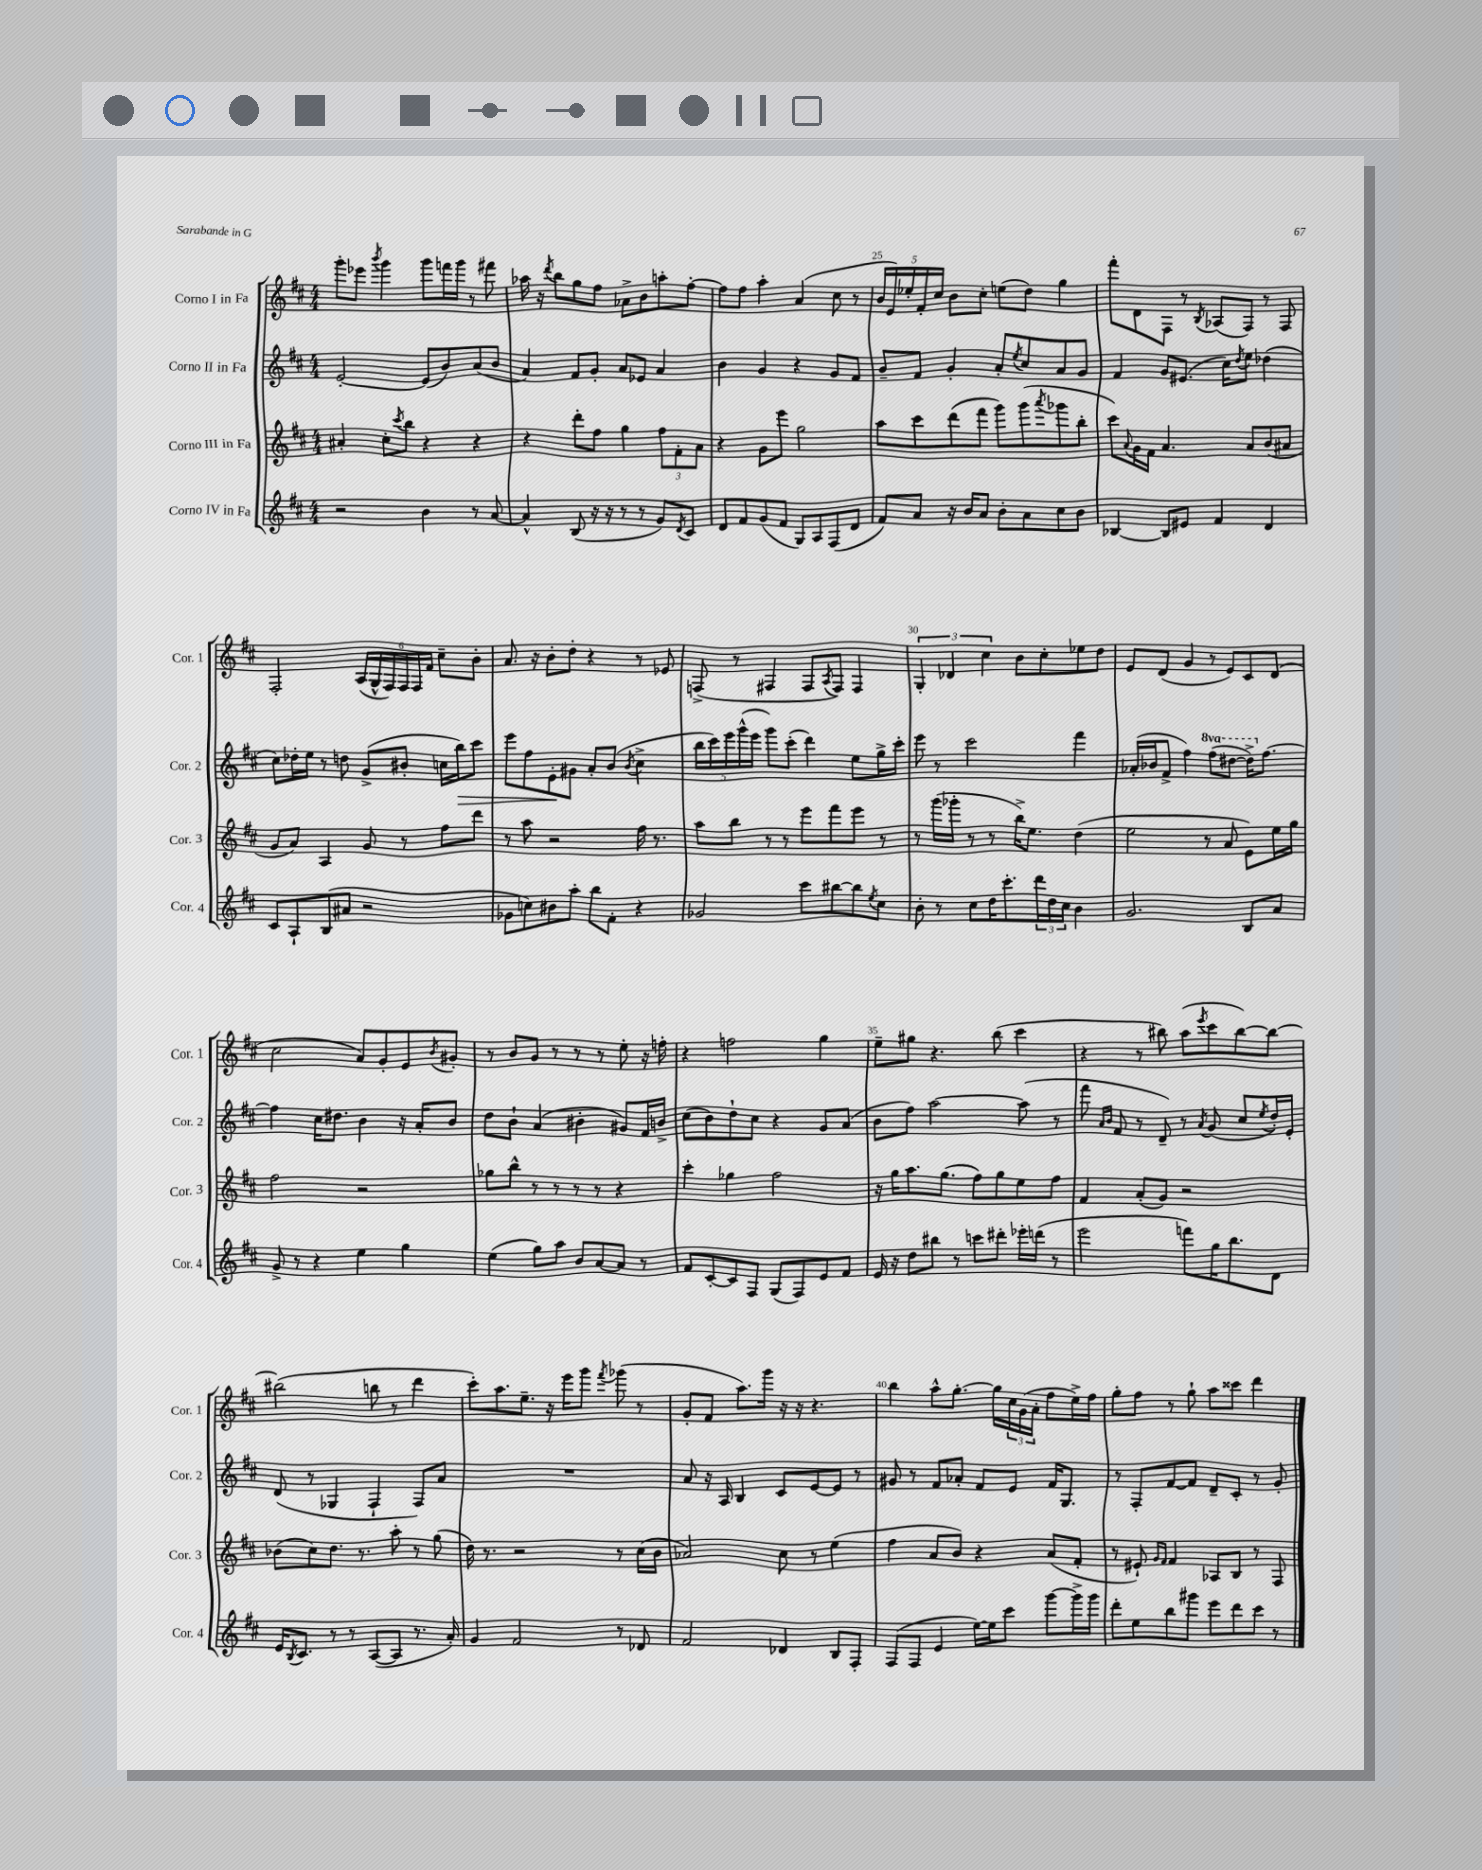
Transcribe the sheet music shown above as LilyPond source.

<<
\new StaffGroup <<
\new Staff = "s0" \with { instrumentName = "Corno I in Fa" shortInstrumentName = "Cor. 1" } {
    \clef treble \key d \major \numericTimeSignature \time 4/4
    g'''8-. ees'''8 \acciaccatura { b'''8 } g'''4 g'''8 f'''16 g'''16 r8 fis'''8 |
    aes''16 r16 \acciaccatura { d'''8 } b''8 g''8 fis''8 aes'8-> b'8 a''8-. fis''8~-. |
    fis''8 fis''8 a''4-. a'4( cis''8 r8 |
    \tuplet 5/4 { b'16 e'16) ees''16-. fis'16-. cis''16 } b'8 cis''8-. e''8( d''8) g''4 |
    fis'''8-. d'8 fis8 r8 \acciaccatura { b8 } aes8( fis8) r8 fis8 |
    fis2-. \tuplet 6/4 { a16( g16-^ fis16) fis16 fis16 fis'16 } cis''8-- b'8-. |
    a'8. r16 b'8-. d''8-. r4 r8 ees'8 |
    f8->( r8 fis4 fis8 \acciaccatura { a8 } fis8) fis4 |
    \tuplet 3/2 { g4-. des'4 cis''4 } b'8 cis''8-. ees''8 d''8 |
    e'8 d'8( g'4 r8 e'8) cis'8 d'8( |
    cis''2 a'8) g'8-. e'8 \acciaccatura { b'8 } gis'8-. |
    r8 b'8 g'8 r8 r8 r8 e''8-. r16 f''16-. |
    r4 f''2 g''4 |
    e''8-- gis''8 r4. b''8( cis'''4 |
    r4 r8 bis''8) a''8( \acciaccatura { e'''8 } cis'''8 bis''8~) bis''8~ |
    bis''2( b''8 r8 d'''4 |
    cis'''8-.) a''8. e''8.-- r16 e'''16 g'''8 \acciaccatura { fis'''8 } ges'''8( r8 |
    g'8-. fis'8 a''8.) g'''16 r16 r16 r4. |
    b''4 a''8-^ g''8.~-. g''16 \tuplet 3/2 { cis''16 g'16( a'16-. } fis''8 e''16->) fis''16 |
    g''8-. fis''8 r8 g''8-! a''8 cisis'''8 d'''4 \bar "|." |
}
\new Staff = "s1" \with { instrumentName = "Corno II in Fa" shortInstrumentName = "Cor. 2" } {
    \clef treble \key d \major \numericTimeSignature \time 4/4 \set Staff.ottavationMarkups = #ottavation-simple-ordinals
    e'2~-. e'8( b'8) a'8( b'8 |
    a'4) fis'8 g'8-. a'8 ees'8 a'4 |
    b'4 g'4 r4 g'8 fis'8 |
    b'8-- fis'8 g'4-. a'8-. \acciaccatura { e''8 } cis''8 a'8 g'8 |
    fis'4 g'8 eis'8.( cis''16) \acciaccatura { d''8 } e''8 des''4( |
    cis''8) des''16-. e''16 r8 d''8 g'8->( bis'8-. c''16 b''16\>) cis'''8 |
    e'''8 fis''8 e'8-.\! gis'8 a'8-. b'8( \acciaccatura { b'8 } cis''4-> |
    \tuplet 5/4 { b''16 cis'''16) e'''16 g'''16-^( e'''16 } g'''8) cis'''8-.( d'''4) e''8 g''16-> cis'''16-. |
    e'''8 r8 cis'''2 fis'''4 |
    aes'16-.( bes'16 fis'8-> fis''4) \ottava #1 fis'''8( dis'''8~ dis'''16->) \ottava #0 fis''8.~ |
    fis''4 cis''16 dis''8. b'4 r16 a'16-. b'8 |
    d''8 b'8-! a'4( bis'4-. gis'8) fis'16 b'16-> |
    cis''8( b'8) d''8-! cis''8 r4 g'8 a'8( |
    b'8 fis''8) a''2~ a''8( r8 |
    fis'''8 \grace { a'16 b'16 } fis'8 r8 d'8--) r8 \acciaccatura { a'8 } g'8( cis''8 \acciaccatura { e''8 } d''16-.) e'16-. |
    d'8( r8 ges4 fis4-! fis8) a'8 |
    R1 |
    a'8 r16 a16 b4 cis'8 e'8~ e'8 r8 |
    gis'8 r8 fis'8 aes'8-. fis'8 e'8 fis'16 g8. |
    r8 fis8-. fis'8~ fis'8 d'8-- cis'8-. r8 g'8-. \bar "|." |
}
\new Staff = "s2" \with { instrumentName = "Corno III in Fa" shortInstrumentName = "Cor. 3" } {
    \clef treble \key d \major \numericTimeSignature \time 4/4
    ais'4-. cis''8-. \acciaccatura { cis'''8 } b''8 r4 r4 |
    r4 d'''8-. fis''8 g''4 \tuplet 3/2 { fis''8 fis'8-. a'8 } |
    r4 g'8 e'''8 g''2 |
    a''8 cis'''8 d'''8( fis'''8 g'''8) g'''8( \acciaccatura { a'''8 } ges'''8 b''8-. |
    cis'''8) \appoggiatura { a'8 } g'16 fis'16 a'4. a'8 b'8( ais'8 |
    g'8 a'8) a4 g'8 r8 fis''8 d'''8 |
    r8 a''8 r2 fis''16 r8. |
    a''8 b''8 r8 r8 e'''8 fis'''8 e'''8 r8 |
    r8 g'''16( ges'''16-. r8 r8 b''16->) e''8. d''4( |
    e''2 r8 a'8 e'8) e''16 g''16 |
    fis''2 r2 |
    ges''8 b''8-^ r8 r8 r8 r8 r4 |
    cis'''4-. ges''4 fis''2 |
    r16 g''16 a''8. g''8.( fis''8) g''8 e''8 fis''8 |
    fis'4 a'8-.( g'8) r2 |
    bes'8( cis''8) d''8. r8. a''8-. r8 g''8( |
    d''16) r8. r2 r8 cis''16( b'16 |
    aes'2) cis''8 r8 e''4( |
    fis''4 a'8 b'8) r4 a'8( fis'8-. |
    r8 eis'8-!) \grace { g'16 fis'16 } fis'4 aes8 b8 r8 fis8 \bar "|." |
}
\new Staff = "s3" \with { instrumentName = "Corno IV in Fa" shortInstrumentName = "Cor. 4" } {
    \clef treble \key d \major \numericTimeSignature \time 4/4
    r2 b'4 r8 a'8~ |
    a'4-^ b8( r16 r16 r8 r8 g'8) \acciaccatura { d'8 } cis'8 |
    d'8 fis'8 g'8( fis'8 g8) a8 fis8( d'8 |
    fis'8) a'8 r16 b'16 a'8 b'8-. a'8 cis''8 b'8 |
    bes4~ bes8 eis'8 fis'4 d'4 |
    cis'8 a8-! b8( ais'8 r2 |
    ges'8 c''8) bis'8 a''8-. b''8 fis'8-. r4 |
    ges'2 cis'''8 bis''8~ bis''8 \acciaccatura { e''8 } cis''8 |
    b'8-. r8 cis''8 d''16 cis'''8.-. \tuplet 3/2 { d'''16 d''16 cis''16 } b'4 |
    g'2. b8 a'8 |
    g'8-> r8 r4 e''4 g''4 |
    e''4( g''8) a''8 b'8 a'8~ a'8 r8 |
    fis'8 cis'8~-. cis'8 fis8 g8( fis8) e'8 fis'8 |
    e'16 r16 d''8 bis''8 r8 c'''8 dis'''8-. ees'''16-. d'''16( r8 |
    e'''2 f'''8) g''16 b''8. d'8 |
    e'16 \acciaccatura { b8 } cis'8. r8 r8 a8~( a8 r8. a'16-.) |
    g'4 fis'2 r8 des'8 |
    fis'2 des'4 b8 fis8-. |
    fis8( fis8 e'4 e''16~) e''16 cis'''8 g'''8~ g'''16-> g'''16 |
    d'''8-. e''8 b''8 gis'''8 e'''8 d'''8 cis'''8 r8 \bar "|." |
}
>>
>>
\layout { \context { \Score currentBarNumber = #22 \override BarNumber.break-visibility = ##(#f #t #t) barNumberVisibility = #(every-nth-bar-number-visible 5) } }
